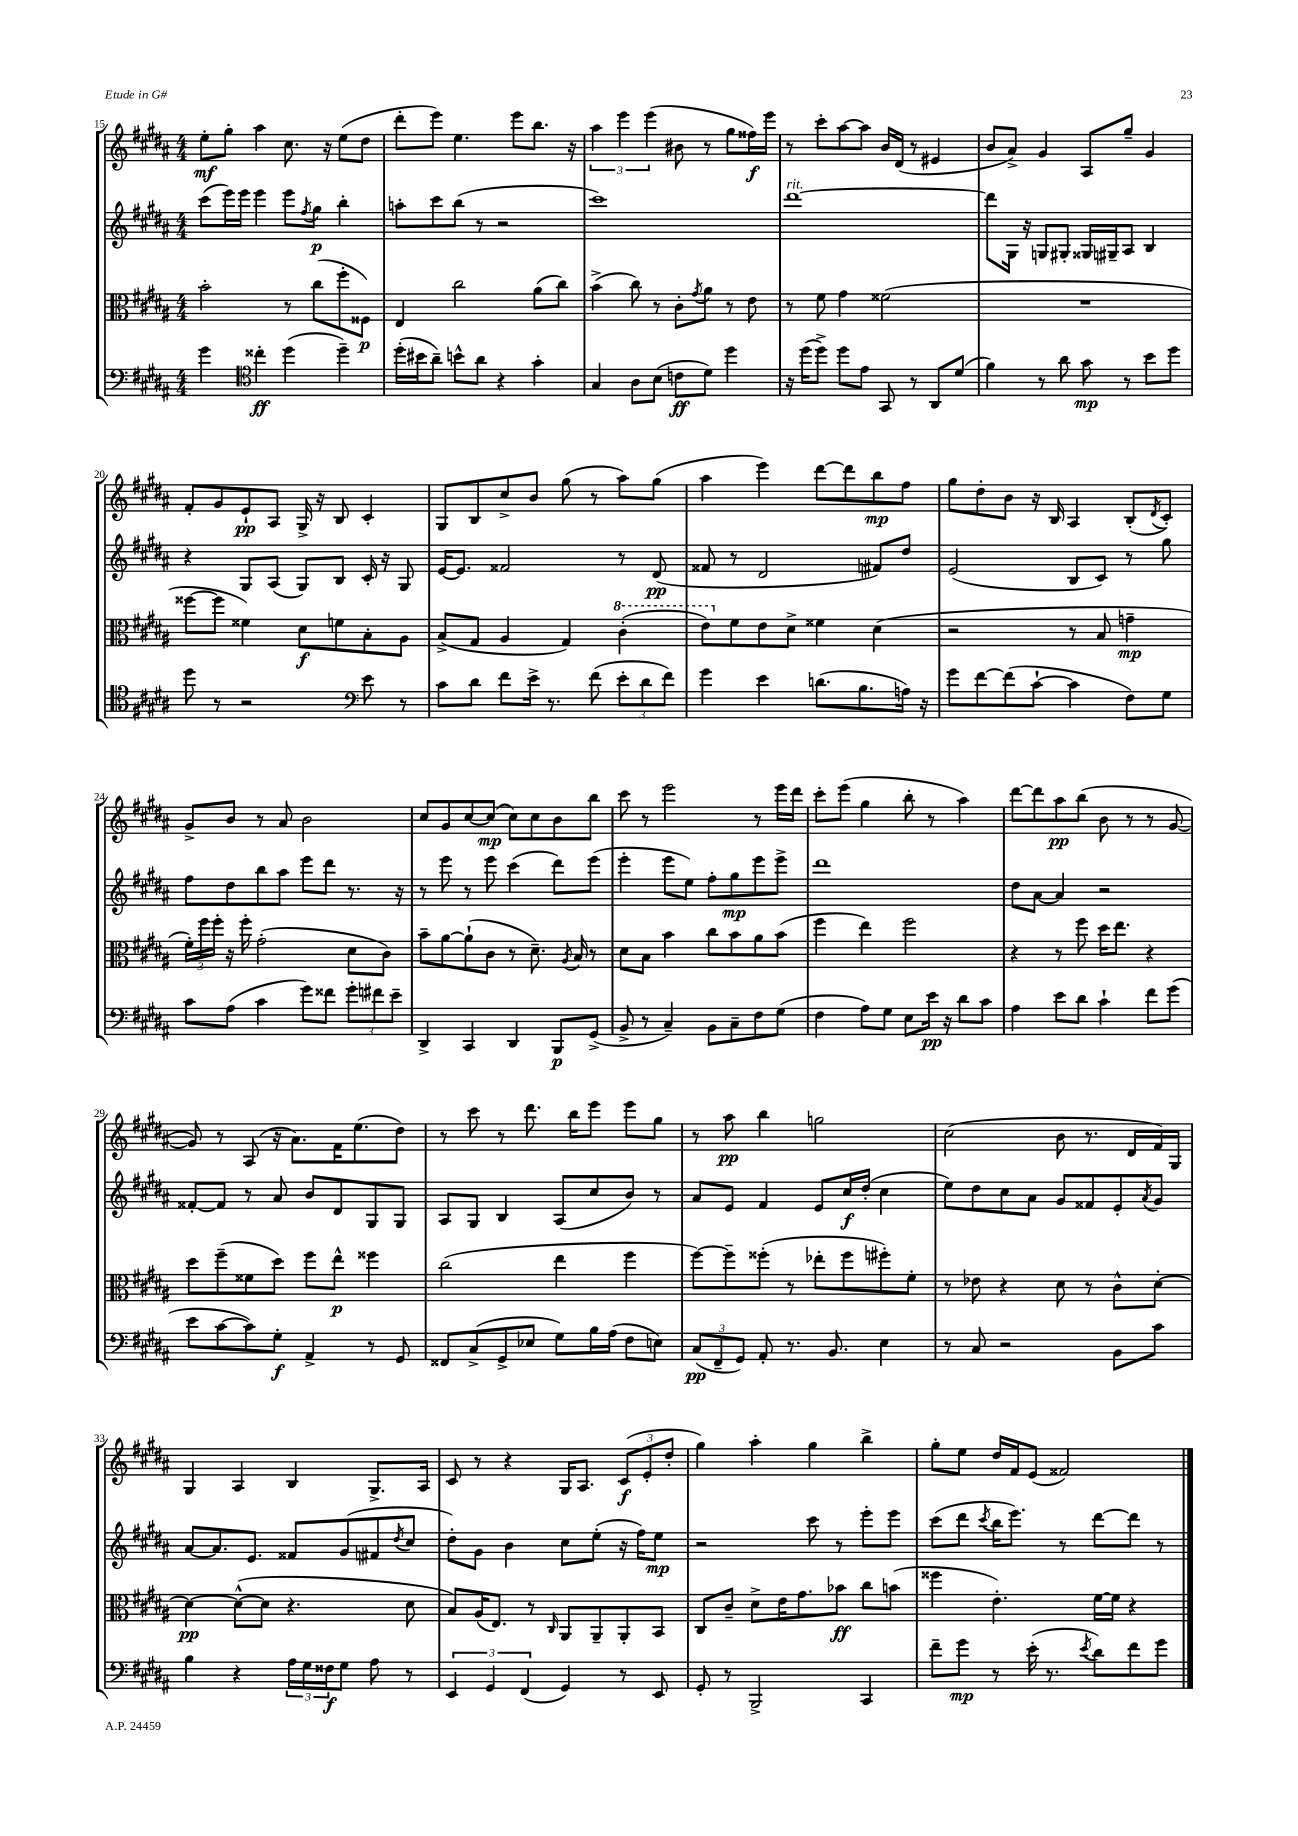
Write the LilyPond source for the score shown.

<<
\new StaffGroup <<
\new Staff = "s0" {
    \clef treble \key b \major \numericTimeSignature \time 4/4
    e''8-.\mf gis''8-. ais''4 cis''8. r16 e''8( dis''8 |
    dis'''8-. e'''8) e''4. e'''8 b''8. r16 |
    \tuplet 3/2 { ais''4 e'''4 e'''4( } bis'8 r8 gis''8 fisis''16\f) e'''16 |
    r8 cis'''8-. ais''8~ ais''8 b'16 dis'16( r8 eis'4 |
    b'8 ais'8->) gis'4 ais8 gis''8-- gis'4 |
    fis'8-. gis'8 e'8-!\pp ais8 gis16-> r16 b8 cis'4-. |
    gis8 b8 cis''8-> b'8 gis''8( r8 ais''8) gis''8( |
    ais''4 e'''4) dis'''8~ dis'''8 b''8\mp fis''8 |
    gis''8 dis''8-. b'8 r16 b16 ais4 b8-.( \acciaccatura { dis'8 } cis'8-.) |
    gis'8-> b'8 r8 ais'8 b'2 |
    cis''8 gis'8 cis''8~ cis''8\mp( cis''8) cis''8 b'8 b''8 |
    cis'''8 r8 e'''2 r8 e'''16 dis'''16 |
    cis'''8-. e'''8( gis''4 b''8-. r8 ais''4) |
    dis'''8~ dis'''8 ais''8\pp b''8( b'8 r8 r8 gis'8~ |
    gis'8) r8 ais8( r16 ais'8.) fis'16 e''8.( dis''8) |
    r8 cis'''8 r8 dis'''8. b''16 e'''8 e'''8 gis''8 |
    r8 ais''8\pp b''4 g''2 |
    cis''2( b'8 r8. dis'16 fis'16) gis16 |
    gis4 ais4 b4 gis8.-> ais16 |
    cis'8 r8 r4 gis16 ais8. \tuplet 3/2 { cis'8\f( e'8-. dis''8-. } |
    gis''4) ais''4-. gis''4 b''4-> |
    gis''8-. e''8 dis''16 fis'16 e'8( fisis'2) \bar "|." |
}
\new Staff = "s1" {
    \clef treble \key b \major \numericTimeSignature \time 4/4
    cis'''8( e'''16) e'''16 e'''4 e'''8 \acciaccatura { fis''8 } gis''8\p b''4-. |
    a''8-. cis'''8 b''8( r8 r2 |
    cis'''1) |
    dis'''1~^\markup { \italic "rit." } |
    dis'''8 gis16 r16 g8 gis8-. gisis16 gis16-- ais8 b4 |
    r4 gis8 ais8( gis8) b8 cis'16-. r16 gis8 |
    e'16~ e'8. fisis'2 r8 dis'8\pp( |
    fisis'8 r8 dis'2 fis'8) dis''8 |
    e'2( b8 cis'8) r8 gis''8 |
    fis''8 dis''8 b''8 ais''8 e'''8 dis'''8 r8. r16 |
    r8 e'''8 r8 e'''8 cis'''4( dis'''8) e'''8( |
    e'''4-. e'''8 e''8) fis''8-. gis''8\mp e'''8 e'''8-> |
    dis'''1 |
    dis''8 ais'8~ ais'4 r2 |
    fisis'8~-. fisis'8 r8 ais'8 b'8 dis'8 gis8 gis8 |
    ais8 gis8 b4 ais8( cis''8 b'8) r8 |
    ais'8 e'8 fis'4 e'8 cis''16\f dis''16-.( cis''4 |
    e''8) dis''8 cis''8 ais'8 gis'8 fisis'8 e'8-. \acciaccatura { ais'8 } gis'8 |
    ais'8~ ais'8. e'8. fisis'8 gis'8( fis'8 \acciaccatura { dis''8 } cis''8 |
    dis''8-.) gis'8 b'4 cis''8 e''8-.( r16 fis''16) e''8\mp |
    r2 cis'''8 r8 e'''8-. e'''8 |
    cis'''8( dis'''8 \acciaccatura { cis'''8 } b''16 e'''8.) r8 dis'''8~ dis'''8 r8 \bar "|." |
}
\new Staff = "s2" {
    \clef alto \key b \major \numericTimeSignature \time 4/4
    b'2-. r8 cis''8( fis''8-. fisis8\p) |
    e4 cis''2 ais'8( cis''8) |
    b'4->( cis''8) r8 cis'8-. \acciaccatura { gis'8 } ais'8 r8 e'8 |
    r8 fis'8 gis'4 fisis'2( |
    R1 |
    fisis''8~ fisis''8 fisis'4) dis'8\f f'8 b8-. ais8 |
    b8->( gis8 ais4 gis4) \ottava #1 cis''4-.( |
    e''8) \ottava #0 fis'8 e'8 dis'8-> fisis'4 dis'4( |
    r2 r8 b8 g'4--\mp |
    \tuplet 3/2 { fis'16-.) fis''16 fis''16-. } r16 fis''16-. gis'2-.( dis'8 cis'8) |
    b'8-- ais'8~ ais'8-!( cis'8 r8 dis'8.--) \acciaccatura { ais8 } b16 r8 |
    dis'8 b8 b'4 cis''8 b'8 ais'8 b'8( |
    fis''4 e''4) fis''2 |
    r4 r8 fis''8 dis''16 e''8. r4 |
    dis''8 fis''8--( fisis'8 dis''8) fis''8 e''8-^\p fisis''4 |
    cis''2( e''4 fis''4 |
    fis''8~) fis''8-- fisis''8-.( r8 ees''8-. fisis''8 fis''8-.) fis'8-. |
    r8 ees'8 r4 dis'8 r8 cis'8-^ dis'8~-. |
    dis'4~\pp dis'8~-^( dis'8 r4. dis'8 |
    b8) ais16( e8.) r8 \grace { cis16 } ais,8 ais,8-- ais,8-. b,8 |
    cis8 cis'8-- dis'8-> e'16 gis'8. bes'8\ff cis''8 b'8( |
    fisis''4 e'4.-.) fis'16~ fis'16 r4 \bar "|." |
}
\new Staff = "s3" {
    \clef bass \key b \major \numericTimeSignature \time 4/4
    gis'4 \clef tenor cisis''4-.\ff dis''4( dis''4--) |
    dis''16-.( bis'16 ais'8--) b'8-^ ais'8 r4 gis'4-. |
    gis4 ais8 b8( c'8\ff dis'8) dis''4 |
    r16 dis''16( dis''8->) dis''8 e'8 gis,8 r8 ais,8 dis'8( |
    fis'4) r8 ais'8 gis'8\mp r8 b'8 dis''8 |
    dis''8 r8 r2 \clef bass e'8 r8 |
    cis'8 dis'8 fis'8 e'16-> r8. fis'8( \tuplet 3/2 { e'8-. dis'8 fis'8) } |
    gis'4 e'4 d'8.( b8. a16) r16 |
    gis'8 fis'8~ fis'8( cis'8~-! cis'4 fis8) gis8 |
    cis'8 ais8( cis'4 gis'8) fisis'8 \tuplet 3/2 { gis'8-. fis'8 e'8-- } |
    dis,4-> cis,4 dis,4 b,,8\p gis,8->( |
    b,8-> r8 cis4--) b,8 cis8-- fis8 gis8( |
    fis4 ais8) gis8 e8 e'16\pp r16 dis'8 cis'8 |
    ais4 e'8 dis'8 cis'4-! fis'8 gis'8( |
    e'8 cis'8~ cis'8) gis8-.\f ais,4-> r8 gis,8 |
    fisis,8 cis8->( gis,8-> ees8 gis8) b16 ais16( fis8 e8) |
    \tuplet 3/2 { cis8\pp( fis,8-- gis,8) } ais,8-. r8. b,8. e4 |
    r8 cis8 r2 b,8 cis'8 |
    b4 r4 \tuplet 3/2 { ais16 gis16 fisis16\f } gis8 ais8 r8 |
    \tuplet 3/2 { e,4 gis,4 fis,4( } gis,4) r8 e,8 |
    gis,8-. r8 b,,2-> cis,4 |
    fis'8-- gis'8\mp r8 e'16-.( r8. \acciaccatura { e'8 } dis'8) fis'8 gis'8 \bar "|." |
}
>>
>>
\layout { \context { \Score currentBarNumber = #15 } }
